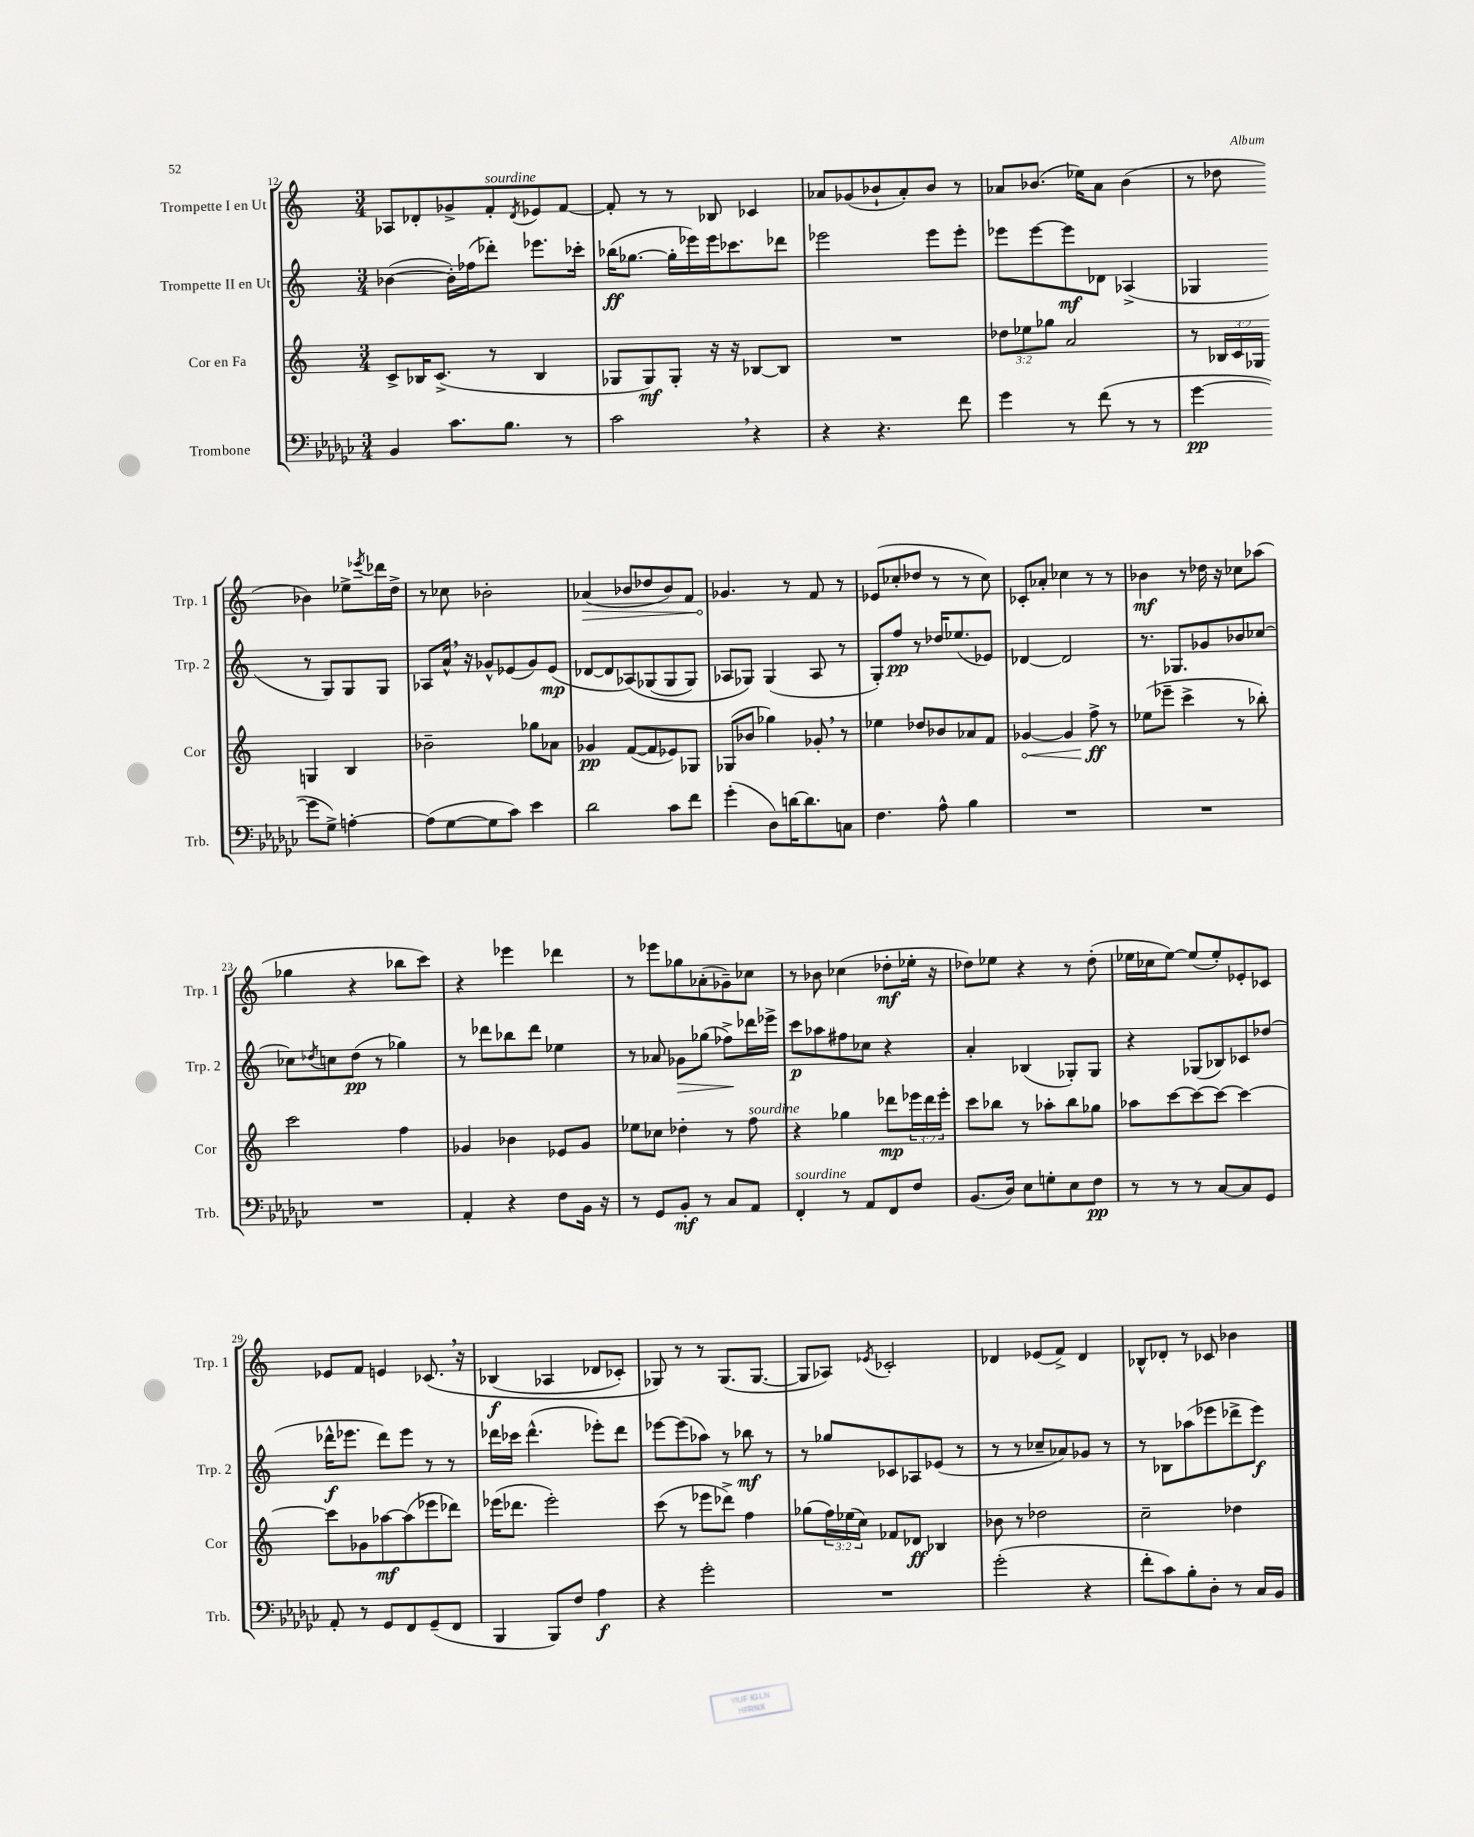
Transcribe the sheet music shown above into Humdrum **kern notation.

**kern	**kern	**kern	**kern
*staff4	*staff3	*staff2	*staff1
*clefF4	*clefG2	*clefG2	*clefG2
*k[b-e-a-d-g-c-]	*k[]	*k[]	*k[]
*M3/4	*M3/4	*M3/4	*M3/4
4BB-/	8c^/L	([4b-\	8A-/L
.	16B-/K	.	8d-'/
.	(8.c^/J	.	.
8.c-\L	.	16b-'\]LL)	8g-^/
.	.	(16ff-\J	.
.	8r	8ddd-'\J)	8f'/
8.B-\J	.	.	.
.	.	.	8qd-/
.	4B-/	8.eee-\L	8e-/
8r	.	.	[8f/J
.	.	16ccc-'\Jk	.
=	=	=	=
2c-\	8G-/L	(16bb-\LK	8f'/]
.	.	[8.gg-\J	.
.	8G-/)	.	8r
.	8G-'/J	16gg-'\]LL	8r
.	.	16eee-\)	.
.	16r	16eee-\J	8B-/
.	16r	8.ccc-\	.
4r	[8B-/L	.	4c-/
.	8B-/]J	8ddd-\J	.
=	=	=	=
4r	2.r	2eee-\	8a-/L
.	.	.	(8g-/
4.r	.	.	8b-`/
.	.	.	8a-'/)
.	.	8eee-\L	8b-/J
8f\	.	8eee-'\J	8r
=	=	=	=
4g-\	12dd-\L	8eee-\L	8a-/L
.	12ee-\	.	.
.	.	[8eee-\	(8.b-/J
.	12gg-\J	.	.
8r	2a/	8eee-\]	.
.	.	.	16ee-\LK)
(8f\	.	8d-\J	8a-\J
8r	.	(4A-^/	(4b-\
8r	.	.	.
=	=	=	=
[4g-\	8r	4G-/	8r
.	24B-/LL	.	8dd-\
.	24c/	.	.
.	24G-/JJ	.	.
8g-\]L	4G/	8r	4b-\)
8G-^\J)	.	8G-/L)	.
[4A'\	4B-/	8G-/	8ee-^\L
.	.	.	8qeee-/
.	.	8G-/J	16ddd-\L
.	.	.	16dd-^\JJ
=	=	=	=
(8A\]L	2b-~\	8A-/L	8r
[8G-\	.	16a^^/Jk	8cc-\
.	.	16r	.
8G-\]	.	8g-^^/L	2b-'\
8c-\J)	.	(8e-/	.
4e-\	8gg-\L	8g-/)	.
.	8a-\J	(8e-/J	.
=	=	=	=
2d-\	4g-/	[8d-/L	(4a-/
.	.	8d-/]	.
.	([8f/L	&(8A-/)	8b-/L
.	8f/]	(8G-/	8dd-/
8c-\L	8e-/)	8G-/	8b-/)
8f\J	8G-/J	8G-/J)	8f/J
=	=	=	=
(4g-'\	(8G-/L	8A-/L	4.g-/
.	8b-/J	8G-/J&)	.
8D-\L)	4gg-\)	(4G-/	.
[16d\K	.	.	8r
8.d\]	.	.	.
.	8g-'/	8A-/	8f/
8C\J	8r	8r	8r
=	=	=	=
4.F\	4ee-\	8G'/L)	(8e-/L
.	.	8ff/J	8cc-'/
.	8dd-/L	8r	8dd-/J
8A-^^\	8b-/	16dd-/LK	8r
.	.	(8.ee-/	.
4B-\	8a-/	.	8r
.	8f/J	8e-/J)	8cc-\)
=	=	=	=
2.r	[4g-/	[4d-/	8c-'/L
.	.	.	8a-'/J
.	4g-/]	2d-/]	4cc-\
.	8ff^\	.	8r
.	8r	.	8r
=	=	=	=
2.r	(8ee-\L	8.r	4b-\
.	8eee-~\J	.	.
.	.	8.G-/L	.
.	4ccc^\	.	8r
.	.	8g-/	16dd-\
.	.	.	16r
.	8r	8b-/	8cc-\L
.	8bb-'\)	[8cc-/J	(8aa-\J
=	=	=	=
2.r	2ccc\	8cc-\]L	4gg-\
.	.	8qdd-/	.
.	.	8cc\	.
.	.	(8dd-\J	4r
.	.	8r	.
.	4ff\	4gg-\)	8bb-\L
.	.	.	8ccc\J)
=	=	=	=
4AA-'/	4g-/	8r	4r
.	.	8ddd-\L	.
4r	4b-\	8bb-\	4eee-\
.	.	8ddd-\J	.
8F\L	8e-/L	4ee-\	4ddd-\
16BB-\Jk	8g-/J	.	.
16r	.	.	.
=	=	=	=
8r	8ee-\L	8r	8r
8GG-/L	8cc-\J	8a-/	8eee-\L
8BB-'/J	4dd-'\	8g-\L	8gg-\
8r	.	(8gg-\J	(8a-'\
8C-/L	8r	8ff-^\L)	8g-~\)
8AA-/J	8ff\	16ddd-\L	8cc-\J
.	.	16eee-^\JJ	.
=	=	=	=
4FF'/	4r	8ccc\L	8r
.	.	8aa-\	8b-\
8r	4gg-\	8ff#\	(4cc-\
8AA-/L	.	8cc-\J	.
8FF/	8ddd-\L	4r	8dd-'\L
8F/J	24eee-\L	.	16ee-'\Jk
.	24ddd-\	.	.
.	.	.	16r
.	24eee-'\JJ	.	.
=	=	=	=
(8.BB-/L	8ccc\L	4a'/	8dd-\L)
.	8bb-\J	.	8ee-\J
16D-/Jk)	.	.	.
8E-\L	8r	(4B-/	4r
8G'\	8aa-'\L	.	.
8E-\	8bb-\	8G-'/L)	8r
8F\J	8gg-\J	8G-/J	(8dd-'\
=	=	=	=
8r	8aa-\L	4r	16ee-\LL
.	.	.	16cc-\J
8r	[8ccc\	.	[8ee-\J)
8r	8ccc\_	(8G-/L	(8ee-/]L
[8C-/L	8ccc\_J	8B-/)	8ee-'/)
8C-/]	4ccc\_	8c-/	8e-'/
8GG-/J	.	(8dd-/J	8c-/J
=	=	=	=
8AA-'/	8ccc\]L	16ddd-^^\LK	8e-/L
.	.	8.eee-\J	.
8r	8g-\	.	8f/J
8GG-/L	[8aa-\	8ddd-\L)	4e/
8FF/	(8aa-\]	8eee-\J	.
(8GG-~/	8eee-\	8r	&(8.c-/
8FF/J	8ddd-\J)	8r	.
.	.	.	16r
=	=	=	=
4BBB-/	(16eee-\LK	16ddd-\LL	(4B-/
.	8.ddd-\J	16ccc-\JJ	.
.	.	(4.ddd-^^\	.
8BBB-/L)	2eee-'\)	.	4A-/
8F/J	.	.	.
4A-\	.	8eee-'\L)	8d-/L
.	.	8ddd-\J	8c-'/J)
=	=	=	=
4r	(8ccc\	[8eee-\L	8G-/&)
.	8r	(8eee-\]	8r
2g-'\	8eee-\L	8aa-\J)	8r
.	8ddd-^\J)	8r	(8.G-/L
.	4ff\	8bb-\	.
.	.	.	[8.G-/J
.	.	8r	.
=	=	=	=
2.r	(8gg-\L	8r	8G-/]L
.	24ff\L)	8gg-/L	8A-/J)
.	(24ee-\	.	.
.	24cc\JJ)	.	.
.	.	.	8qe-/
.	8f-/L	8c-/	2c-'/
.	8d-/J	8A-/	.
.	4B-/	(8e-/J	.
.	.	8r	.
=	=	=	=
(2g-'\	8b-\	8r	4d-/
.	8r	8r	.
.	2dd-\	8cc-~/L	(8e-/L
.	.	8a-/)	8f^/J)
4r	.	8g-/J	4d-/
.	.	8r	.
=	=	=	=
8f'\L	2cc~\	8r	8B-^^/L
8c-\)	.	8B-\L	8d-'/J
8B-'\	.	(8aa-\	8r
8D-'\J	.	8eee-\	8c-/
8r	4dd-\	8ddd-^\	4b-\
16C-/LL	.	8eee-\J)	.
16BB-/JJ	.	.	.
==	==	==	==
*-	*-	*-	*-
